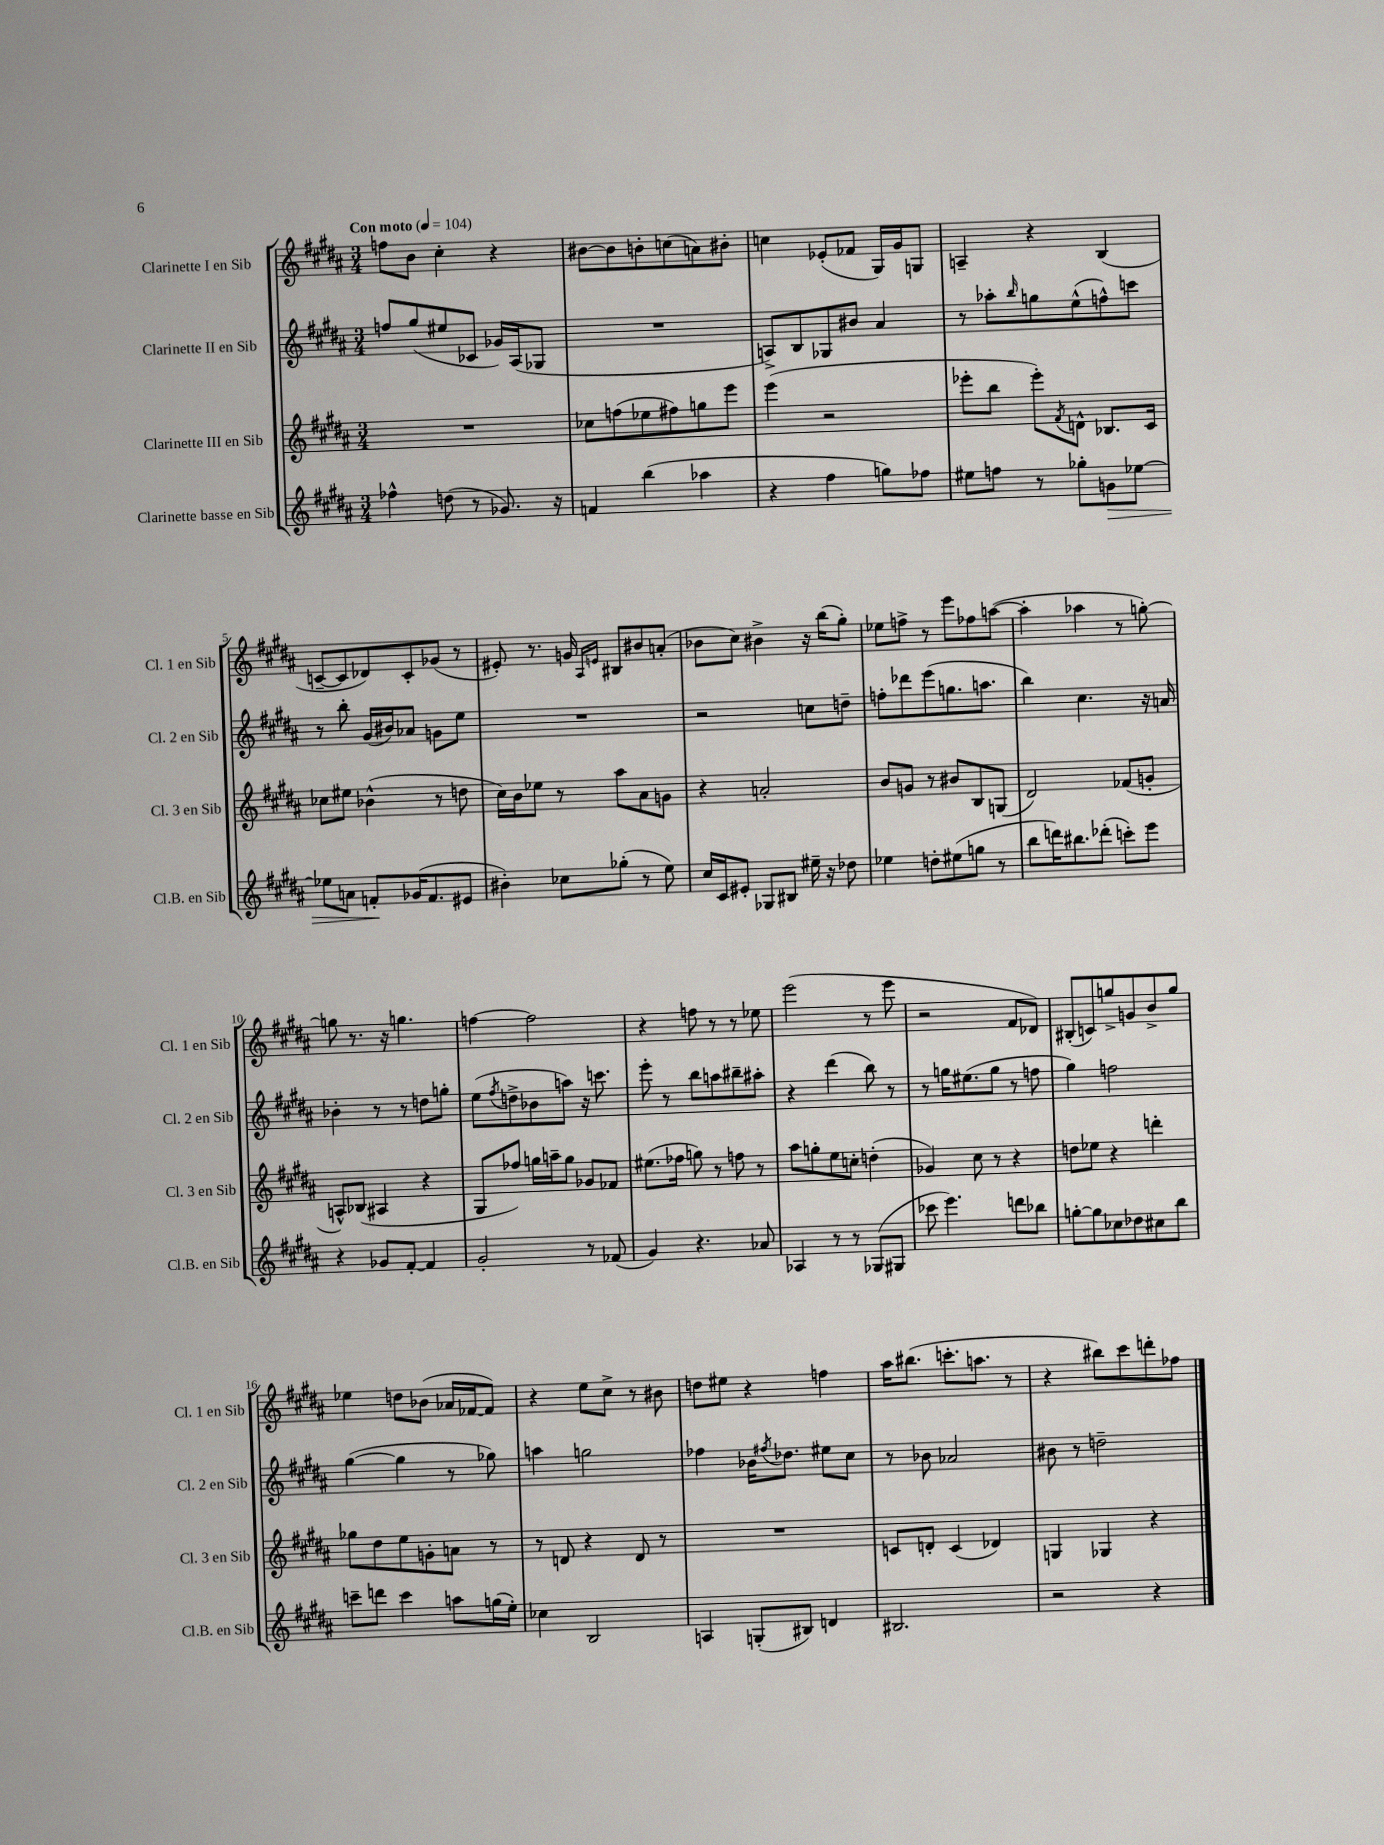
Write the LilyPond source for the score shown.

<<
\new StaffGroup <<
\new Staff = "s0" \with { instrumentName = "Clarinette I en Sib" shortInstrumentName = "Cl. 1 en Sib" } {
    \clef treble \key b \major \numericTimeSignature \time 3/4 \tempo "Con moto" 4 = 104
    f''8 b'8 cis''4-. r4 |
    bis'8~ bis'8 b'8-. c''8( a'8) bis'8-. |
    c''4 ees'8-.( fes'8 gis16) gis'16 g8 |
    a4-- r4 b4( |
    c'8~-- c'8 des'8) c'8-. ges'8( r8 |
    eis'8-.) r8. g'16 \grace { ais16 e'16 } bis8 bis'8 a'8-.( |
    bes'8 cis''8) bis'4-> r16 b''16( gis''8-.) |
    ees''8 f''8-> r8 e'''8 fes''8 a''8~( |
    a''4-. aes''4 r8 g''8~-.) |
    g''8 r8. r16 g''4. |
    f''4~ f''2 |
    r4 f''8 r8 r8 ees''8 |
    e'''2( r8 e'''8 |
    r2 fis'8 des'8) |
    bis8-.( c'8) g''8-> g'8 b'8-> g''8 |
    ees''4 d''8 bes'8( aes'16 fes'16~ fes'8) |
    r4 e''8 cis''8-> r8 bis'8 |
    d''8 eis''8 r4 f''4 |
    ais''16 bis''8.( c'''8.-. a''8. r8 |
    r4 bis''8) cis'''8 d'''8-. fes''8 \bar "|." |
}
\new Staff = "s1" \with { instrumentName = "Clarinette II en Sib" shortInstrumentName = "Cl. 2 en Sib" } {
    \clef treble \key b \major \numericTimeSignature \time 3/4
    f''8 gis''8( eis''8 ces'8 ges'16) ais16( ges8 |
    R2. |
    a8->) b8 ges8 bis'8 ais'4 |
    r8 aes''8-. \grace { b''16 } g''8 e''8-^( f''8-^) c'''8 |
    r8 b''8-. gis'16( bis'16) aes'8 g'8 e''8 |
    R2. |
    r2 c''8 d''8-- |
    f''8-. des'''8 e'''8( g''8. a''8. |
    b''4) cis''4. r16 a'16 |
    bes'4-. r8 r8 d''8 g''8-. |
    e''8( \acciaccatura { fis''8 } d''8-> bes'8 a''8) r16 c'''8. |
    e'''8-. r8 b''8 a''8 bis''8-- ais''8-. |
    r4 dis'''4( b''8) r8 |
    r8 g''16 eis''8.( g''8 r8 f''8 |
    gis''4) f''2 |
    gis''4~( gis''4 r8 ges''8) |
    a''4 g''2 |
    fes''4 bes'16 \acciaccatura { fis''8 } des''8. eis''8 cis''8 |
    r8 bes'8 aes'2 |
    bis'8 r8 d''2-- \bar "|." |
}
\new Staff = "s2" \with { instrumentName = "Clarinette III en Sib" shortInstrumentName = "Cl. 3 en Sib" } {
    \clef treble \key b \major \numericTimeSignature \time 3/4
    R2. |
    ces''8 f''8( ees''8 fis''8) g''8 e'''8 |
    e'''4( r2 |
    ees'''8-. b''8 ees'''8-.) \acciaccatura { fis'8 } d'8-^ bes8. cis'16 |
    ces''8 eis''8 bes'4-^( r8 d''8 |
    cis''16) b'16 ees''8 r8 ais''8 ais'8 g'8 |
    r4 a'2-. |
    b'8 g'8 r8 bis'8 b8 g8( |
    dis'2) fes'8( g'8-. |
    a8-^) bes8( ais4 r4 |
    gis8 fes''8) g''16 a''16-- g''8 ges'8 fes'8 |
    eis''8.( fes''16 g''8) r8 f''8 r8 |
    ais''8 g''8-. e''8 c''8-. d''4-.( |
    ges'4) cis''8 r8 r4 |
    d''8 ees''8 r4 d'''4-. |
    ges''8 dis''8 e''8 g'8-. a'8 r8 |
    r8 d'8 r4 d'8 r8 |
    R2. |
    c'8 d'8-. c'4( des'4) |
    g4 ges4 r4 \bar "|." |
}
\new Staff = "s3" \with { instrumentName = "Clarinette basse en Sib" shortInstrumentName = "Cl.B. en Sib" } {
    \clef treble \key b \major \numericTimeSignature \time 3/4
    fes''4-^ d''8( r8 ges'8.) r16 |
    f'4 b''4( aes''4 |
    r4 fis''4 g''8) fes''8 |
    eis''8 f''8 r8 ges''8-. g'8\> ees''8~ |
    ees''8 a'8 f'8-.\! ges'16( f'8. eis'8 |
    bis'4-.) ces''8 ges''8-.( r8 e''8) |
    cis''16 cis'16 eis'8-. ges8 bis8 eis''16-- r16 des''8 |
    ees''4 d''8-. eis''8( g''8 r8 |
    b''8 d'''16) bis''8. des'''8-.( c'''8-.) e'''8 |
    r4 ges'8 fis'8~-. fis'4 |
    gis'2-. r8 fes'8( |
    gis'4) r4. aes'8 |
    aes4 r8 r8 ges8( gis8 |
    ces'''8 e'''4.) d'''8 bes''8 |
    g''8~-. g''8 ces''8 des''8 cis''8 b''8 |
    c'''8-- d'''8 c'''4 a''8 g''16( e''16-.) |
    ces''4 b2 |
    a4 g8-.( bis8) d'4 |
    bis2. |
    r2 r4 \bar "|." |
}
>>
>>
